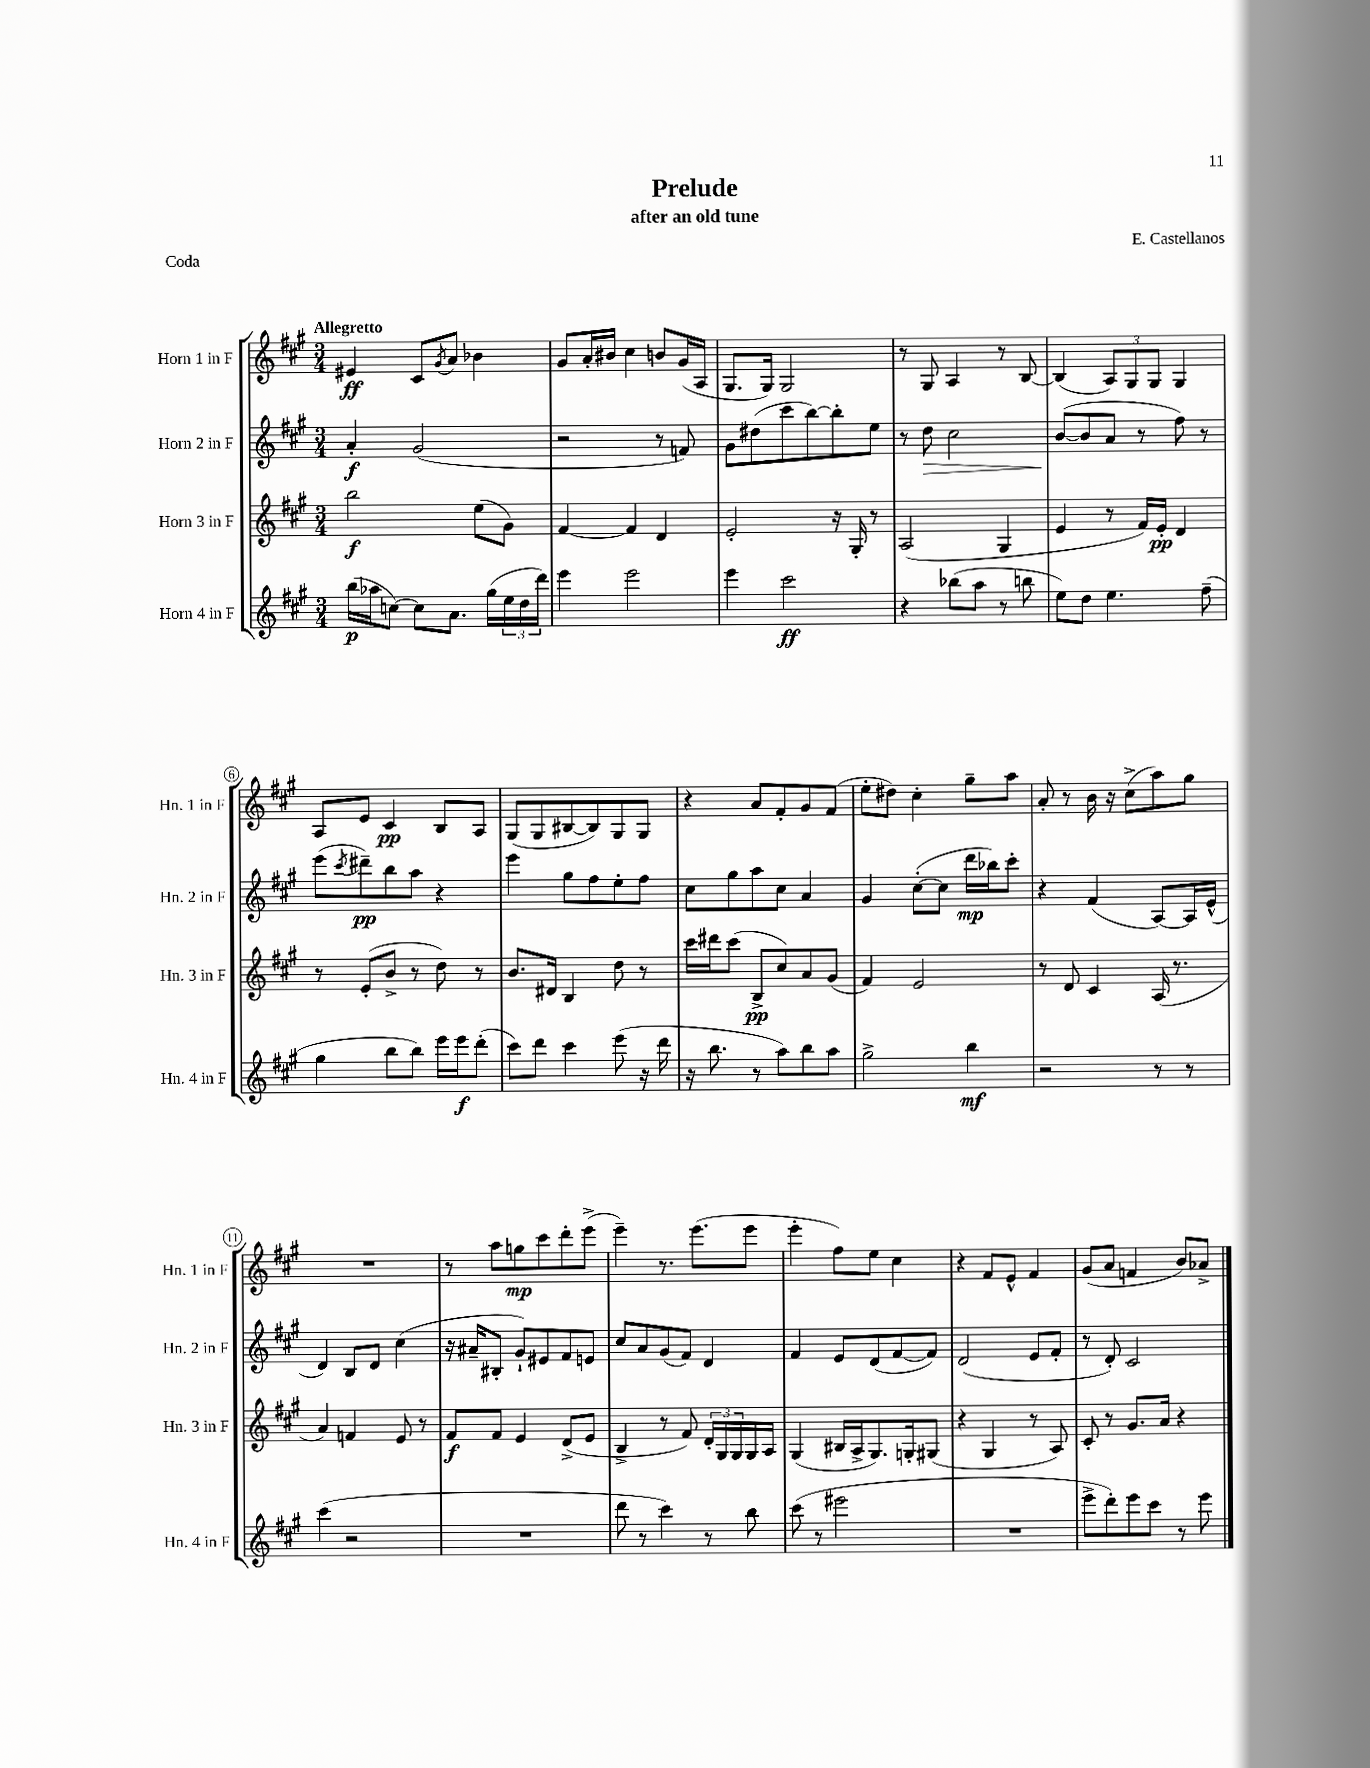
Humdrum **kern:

**kern	**kern	**kern	**kern
*staff4	*staff3	*staff2	*staff1
*clefG2	*clefG2	*clefG2	*clefG2
*k[f#c#g#]	*k[f#c#g#]	*k[f#c#g#]	*k[f#c#g#]
*M3/4	*M3/4	*M3/4	*M3/4
(16bb	2bb	4a'	4e#
16aa-	.	.	.
[8cc)	.	.	.
8cc]	.	(2g#	8c#
.	.	.	8qg#
8.a	.	.	8a
.	(8ee	.	4b-
(16gg#	.	.	.
24ee	8g#)	.	.
24dd	.	.	.
24ddd)	.	.	.
=	=	=	=
4eee	[4f#	2r	8g#
.	.	.	16a'
.	.	.	16b#
2eee	4f#]	.	4cc#
.	4d	8r	8b
.	.	8f)	(16g#
.	.	.	16A
=	=	=	=
4eee	2e'	8g#	8.G#
.	.	(8dd#	.
.	.	.	16G#)
2ccc#	.	8ccc#	2G#
.	.	[8bb)	.
.	16r	8bb']	.
.	16G#'	.	.
.	8r	8ee	.
=	=	=	=
4r	(2A	8r	8r
.	.	8dd	8G#
(8bb-	.	2cc#	4A
8aa	.	.	.
8r	4G#	.	8r
8bb	.	.	[8B
=	=	=	=
8ee)	4e	([8b	(4B]
8dd	.	8b]	.
4.ee	8r	8a	12A)
.	.	.	12G#
.	16f#)	8r	.
.	.	.	12G#
.	16e'	.	.
.	4d	8ff#)	4G#
(8ff#~	.	8r	.
=	=	=	=
4gg#	8r	(8eee	8A
.	.	8qccc#	.
.	(8e'	8ddd#~)	8e
8bb	8b^	8bb	4c#
8bb)	8r	8aa	.
16eee	8dd)	4r	8B
16eee	.	.	.
(8ddd'	8r	.	8A
=	=	=	=
8ccc#)	8.b	4eee	(8G#
8ddd	.	.	8G#
.	16d#	.	.
4ccc#	4B	8gg#	[8B#
.	.	8ff#	8B#])
(8eee	8dd	8ee'	8G#
16r	8r	8ff#	8G#
16ddd	.	.	.
=	=	=	=
16r	16ccc#	8cc#	4r
8.bb	16ddd#	.	.
.	(8ccc#	8gg#	.
8r	8B^	8aa	8a
8aa)	8cc#)	8cc#	8f#'
8bb	8a	4a	8g#
8aa	(8g#	.	(8f#
=	=	=	=
2gg#^	4f#)	4g#	8ee'
.	.	.	8dd#)
.	2e	([8cc#'	4cc#'
.	.	8cc#]	.
4bb	.	16ddd	8gg#~
.	.	16bb-)	.
.	.	8ccc#'	8aa
=	=	=	=
2r	8r	4r	8a'
.	8d	.	8r
.	4c#	(4f#	16b
.	.	.	16r
.	.	.	(8cc#^
8r	(16A	[8A)	8aa)
.	8.r	.	.
8r	.	16A]	8gg#
.	.	(16e^^	.
=	=	=	=
(4ccc#	4a)	4d)	2.r
2r	4f	8B	.
.	.	8d	.
.	8e	(4cc#	.
.	8r	.	.
=	=	=	=
2.r	8f#	16r	8r
.	.	16a#~	.
.	8f#	8B#'	8aa
.	4e	8g#`)	8gg
.	.	8e#	8ccc#
.	(8d^	8f#	8ddd'
.	8e	8e	(8eee^
=	=	=	=
8ddd	4B^	8cc#	4eee~)
8r	.	8a	.
4ccc#)	8r	(8g#	8.r
.	8f#)	8f#)	.
.	.	.	(8.eee
8r	24d'	4d	.
.	24G#	.	.
.	24G#	.	.
8bb	16G#	.	8eee
.	16A	.	.
=	=	=	=
(8ccc#	(4G#	4f#	4eee'
8r	.	.	.
2eee#	16B#	8e	8ff#)
.	16A^	.	.
.	8.G#)	(8d	8ee
.	.	[8f#	4cc#
.	16G'	.	.
.	(8G#	8f#])	.
=	=	=	=
2.r	4r	(2d	4r
.	4G#	.	8f#
.	.	.	8e^^
.	8r	8e	4f#
.	8A)	8f#'	.
=	=	=	=
8eee^	8c#'	8r	(8g#
8ddd')	8r	8d')	8a
8eee	8.g#	2c#	4f
8ccc#	.	.	.
.	16a	.	.
8r	4r	.	8b)
8eee	.	.	8a-^
==	==	==	==
*-	*-	*-	*-
